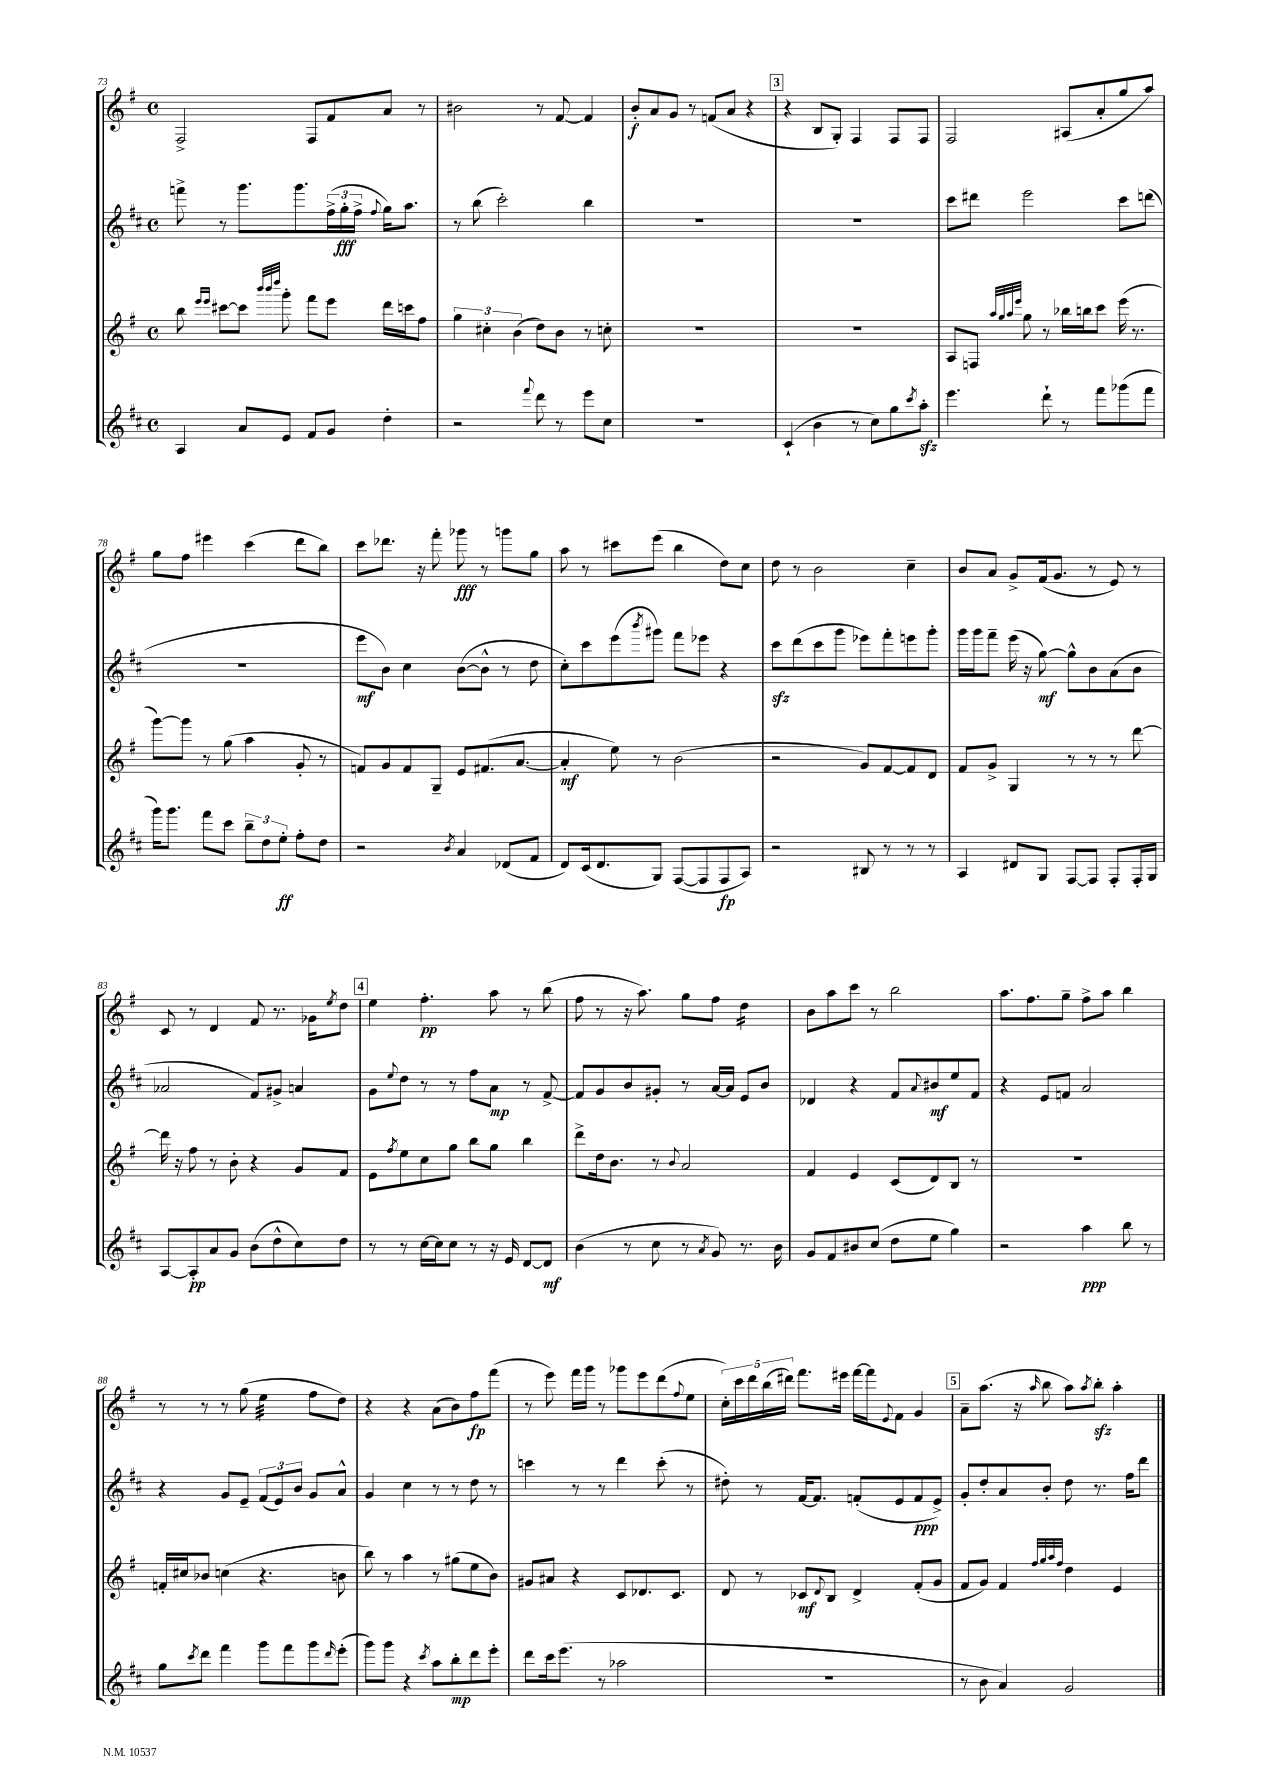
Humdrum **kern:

**kern	**kern	**kern	**kern
*staff4	*staff3	*staff2	*staff1
*clefG2	*clefG2	*clefG2	*clefG2
*k[f#c#]	*k[f#]	*k[f#c#]	*k[f#]
*M4/4	*M4/4	*M4/4	*M4/4
*met(c)	*met(c)	*met(c)	*met(c)
4A/	8bb\	8fff^\	2F#^/
.	16qqeee/LL	.	.
.	16qqeee/JJ	.	.
.	[8ccc#\L	8r	.
8a/L	8ccc#\]J	8.ggg\L	.
.	32qqbbb/LLL	.	.
.	32qqbbb/	.	.
.	32qqdddd/JJJ	.	.
8e/J	8ggg'\	.	.
.	.	8.ggg\	.
8f#/L	8fff#\L	.	8F#/L
8g/J	8eee\J	(24ff#^\L	8f#/
.	.	24gg'\	.
.	.	24ff#^\JJ	.
.	.	8qqff#/	.
4dd'\	16ddd\LL	16gg\LK)	8a/J
.	16ccc\J	8.aa\J	.
.	8ff#\J	.	8r
=	=	=	=
2r	6gg\	8r	2b#\
.	.	(8bb\	.
.	6cc#'\	.	.
.	.	2ccc#'\)	.
.	(6b\	.	.
8qqfff#/	.	.	.
8ddd\	8dd\L)	.	8r
8r	8b\J	.	[8f#/
8eee\L	8r	4bb\	4f#/]
8cc#\J	8cc'\	.	.
=	=	=	=
1r	1r	1r	8b'/L
.	.	.	8a/
.	.	.	8g/J
.	.	.	8r
.	.	.	(8f/L
.	.	.	8a/J
.	.	.	4r
=	=	=	=
(4c#`/	1r	1r	4r
4b\	.	.	8B/L
.	.	.	8G'/J)
8r	.	.	4F#/
8cc#\L)	.	.	.
8gg\	.	.	8F#/L
8qccc#/	.	.	.
8aa'\J	.	.	8F#/J
=	=	=	=
4.eee\	8A/L	8ccc#\L	2F#/
.	8F/J	8ddd#\J	.
.	32qqaa/LLL	.	.
.	32qqgg/	.	.
.	32qqaa/	.	.
.	32qqeee/JJJ	.	.
.	8gg\	2eee\	.
8ddd`\	8r	.	.
8r	16bb-\LL	.	(8A#/L
.	16bb\J	.	.
8fff#\L	8ccc\J	.	8a'/
(8ggg-\	(16eee\	8ccc#\L	8gg/
.	8.r	.	.
8fff#\J	.	(8ddd\J	8aa/J)
=	=	=	=
16ggg\LK)	[8ggg\L)	1r	8gg\L
8.ggg\J	.	.	.
.	8ggg\]J	.	8ff#\J
8fff#\L	8r	.	4eee#\
8ccc#\J	(8gg\	.	.
12bb~\L	4aa\	.	(4ccc\
12dd\	.	.	.
12ee'\J	.	.	.
8ff#'\L	8g'/	.	8ddd\L
8dd\J	8r	.	8bb\J)
=	=	=	=
2r	8f/L)	8eee\L	8ccc\L
.	8g/	8b\J)	8.ddd-\J
.	8f/	4cc#\	.
.	.	.	16r
.	8G~/J	.	8fff#'\
8qb/	.	.	.
4a/	8e/L	([8b\L	8ggg-\
.	(8.f#/	8b^^\]J	8r
(8d-/L	.	8r	8ggg\L
.	[8.a/J	.	.
8f#/J	.	8dd\	8gg\J
=	=	=	=
8d/L)	4a'/]	8cc#'\L)	8aa\
(16c#/k	.	8ccc#\	8r
8.d/	.	.	.
.	8ee\)	(8eee\	8ccc#\L
.	.	8qbbb/	.
8G/J)	8r	8ggg#\J)	(8eee\J
([8F#/L	(2b\	8fff#\L	4bb\
8F#/]	.	8eee-\J	.
8F#/	.	4r	8dd\L)
8A/J)	.	.	8cc\J
=	=	=	=
2r	2r	8ccc#\L	8dd\
.	.	(8ddd\	8r
.	.	8ccc#\	2b\
.	.	8ggg\J	.
8B#/	8g/L)	8eee-\L)	.
8r	[8f#/	8fff#'\	.
8r	8f#/]	8eee\	4cc~\
8r	8d/J	8ggg'\J	.
=	=	=	=
4A/	8f#/L	16ggg\LL	8b/L
.	.	16ggg\J	.
.	8g^/J	8fff#~\J	8a/J
8d#/L	4G/	(16eee\	8g^/L
.	.	16r	.
8G/J	.	[8gg\)	(16f#/k
.	.	.	8.g/J
[8F#/L	8r	8gg^^\]L	.
8F#/]J	8r	8b\	8r
8F#'/L	8r	(8a\	8e/)
16F#'/L	[8ddd\	8b\J	8r
16G/JJ	.	.	.
=	=	=	=
[8A/L	16ddd\]	2a-/	8c/
.	16r	.	.
8A'/]	8ff#\	.	8r
8a/	8r	.	4d/
8g/J	8b'\	.	.
(8b\L	4r	8f#/L)	8f#/
8dd^^\	.	8g#^/J	8.r
8cc#\)	8g/L	4a/	.
.	.	.	16g-\LK
.	.	.	8qee/
8dd\J	8f#/J	.	8dd\J
=	=	=	=
8r	8e\L	8g\L	4ee\
.	8qff#/	8qqee/	.
8r	8ee\	8dd\J	.
[16cc#\LL	8cc\	8r	4.ff#'\
16cc#\]J	.	.	.
8cc#\J	8gg\J	8r	.
8r	8bb\L	8ff#\L	.
16r	8gg\J	8a\J	8aa\
16e/	.	.	.
[8d/L	4bb\	8r	8r
8d/]J	.	[8f#^/	(8bb\
=	=	=	=
(4b\	8ddd^\L	8f#/]L	8ff#\
.	16dd\k	8g/	8r
.	8.b\J	.	.
8r	.	8b/	16r
.	.	.	8.aa\)
8cc#\	8r	8g#'/J	.
.	8qqb/	.	.
8r	2a/	8r	8gg\L
8qa/	.	.	.
8g/)	.	[16a/LL	8ff#\J
.	.	16a/]JJ	.
8.r	.	8e/L	4dd\
.	.	8b/J	.
16b\	.	.	.
=	=	=	=
8g/L	4f#/	4d-/	8b\L
8f#/	.	.	8aa\
8b#/	4e/	4r	8ccc\J
(8cc#/J	.	.	8r
8dd\L	(8c/L	8f#/L	2bb\
.	.	8qqa/	.
8ee\J	8d/)	8b#/	.
4gg\)	8B/J	8ee/	.
.	8r	8f#/J	.
=	=	=	=
2r	1r	4r	8.aa\L
.	.	.	8.ff#\
.	.	8e/L	.
.	.	8f/J	8gg~\J
4aa\	.	2a/	8ff#^\L
.	.	.	8aa\J
8bb\	.	.	4bb\
8r	.	.	.
=	=	=	=
8gg\L	16f'/LL	4r	8r
.	16cc#/J	.	.
8qccc#/	.	.	.
8ddd\J	8b-/J	.	8r
4fff#\	(4cc\	8g/L	8r
.	.	8e~/J	(8gg\
8ggg\L	4.r	(12f#/L	4ee\
.	.	12e/)	.
8fff#\	.	.	.
.	.	12b/J	.
8ggg\	.	8g/L	8ff#\L
16qqddd/	.	.	.
(8eee'\J	8b\	8a^^/J	8dd\J)
=	=	=	=
8ggg\L)	8bb\)	4g/	4r
8ggg\J	8r	.	.
4r	4aa\	4cc#\	4r
8qccc#/	.	.	.
8aa\L	8r	8r	(8a\L
8bb'\	(8gg#\L	8r	8b\)
8ddd\	8ee\	8dd\	8ff#\
8eee'\J	8b\J)	8r	(8fff#\J
=	=	=	=
8ddd\L	8g#/L	4ccc\	8r
16ccc#\k	8a#/J	.	8eee\)
(8.eee\J	.	.	.
.	4r	8r	16fff#\LL
.	.	.	16ggg\JJ
8r	.	8r	8r
2aa-\	8c/L	4ddd\	8ggg-\L
.	8.d-/	.	8eee\
.	.	(8ccc'\	(8ddd\
.	8.c/J	.	.
.	.	.	8qqff#/
.	.	8r	8ee\J
=	=	=	=
1r	8d/	8dd#'\)	20cc'\LL)
.	.	.	20ccc\
.	.	.	20ddd\
.	8r	8r	.
.	.	.	(20bb\
.	.	.	20ddd#\JJ)
.	8c-/L	[16f#/LK	8.fff#\L
.	.	8.f#/]J	.
.	8qqd/	.	.
.	8B/J	.	.
.	.	.	16eee#\Jk
.	4d^/	(8f'/L	[16fff#\LL
.	.	.	16fff#\]J
.	.	.	8qqe/
.	.	8e/	8f#\J
.	(8f#'/L	8f/	4g/
.	8g/J	8e^/J)	.
=	=	=	=
8r	8f#/L	8g'/L	8a~\L
8b\	8g/J)	8dd'/	(8.aa\J
4a/)	4f#/	8a/	.
.	.	.	16r
.	.	.	16qqaa/
.	.	8b'/J	8bb\
.	32qqff#/LLL	.	.
.	32qqgg/	.	.
.	32qqaa/	.	.
.	32qqff#/JJJ	.	.
2g/	4dd\	8dd\	8aa\L)
.	.	.	8qaa/
.	.	8.r	8bb'\J
.	4e/	.	4aa'\
.	.	16ff#\LK	.
.	.	8ddd\J	.
==	==	==	==
*-	*-	*-	*-
